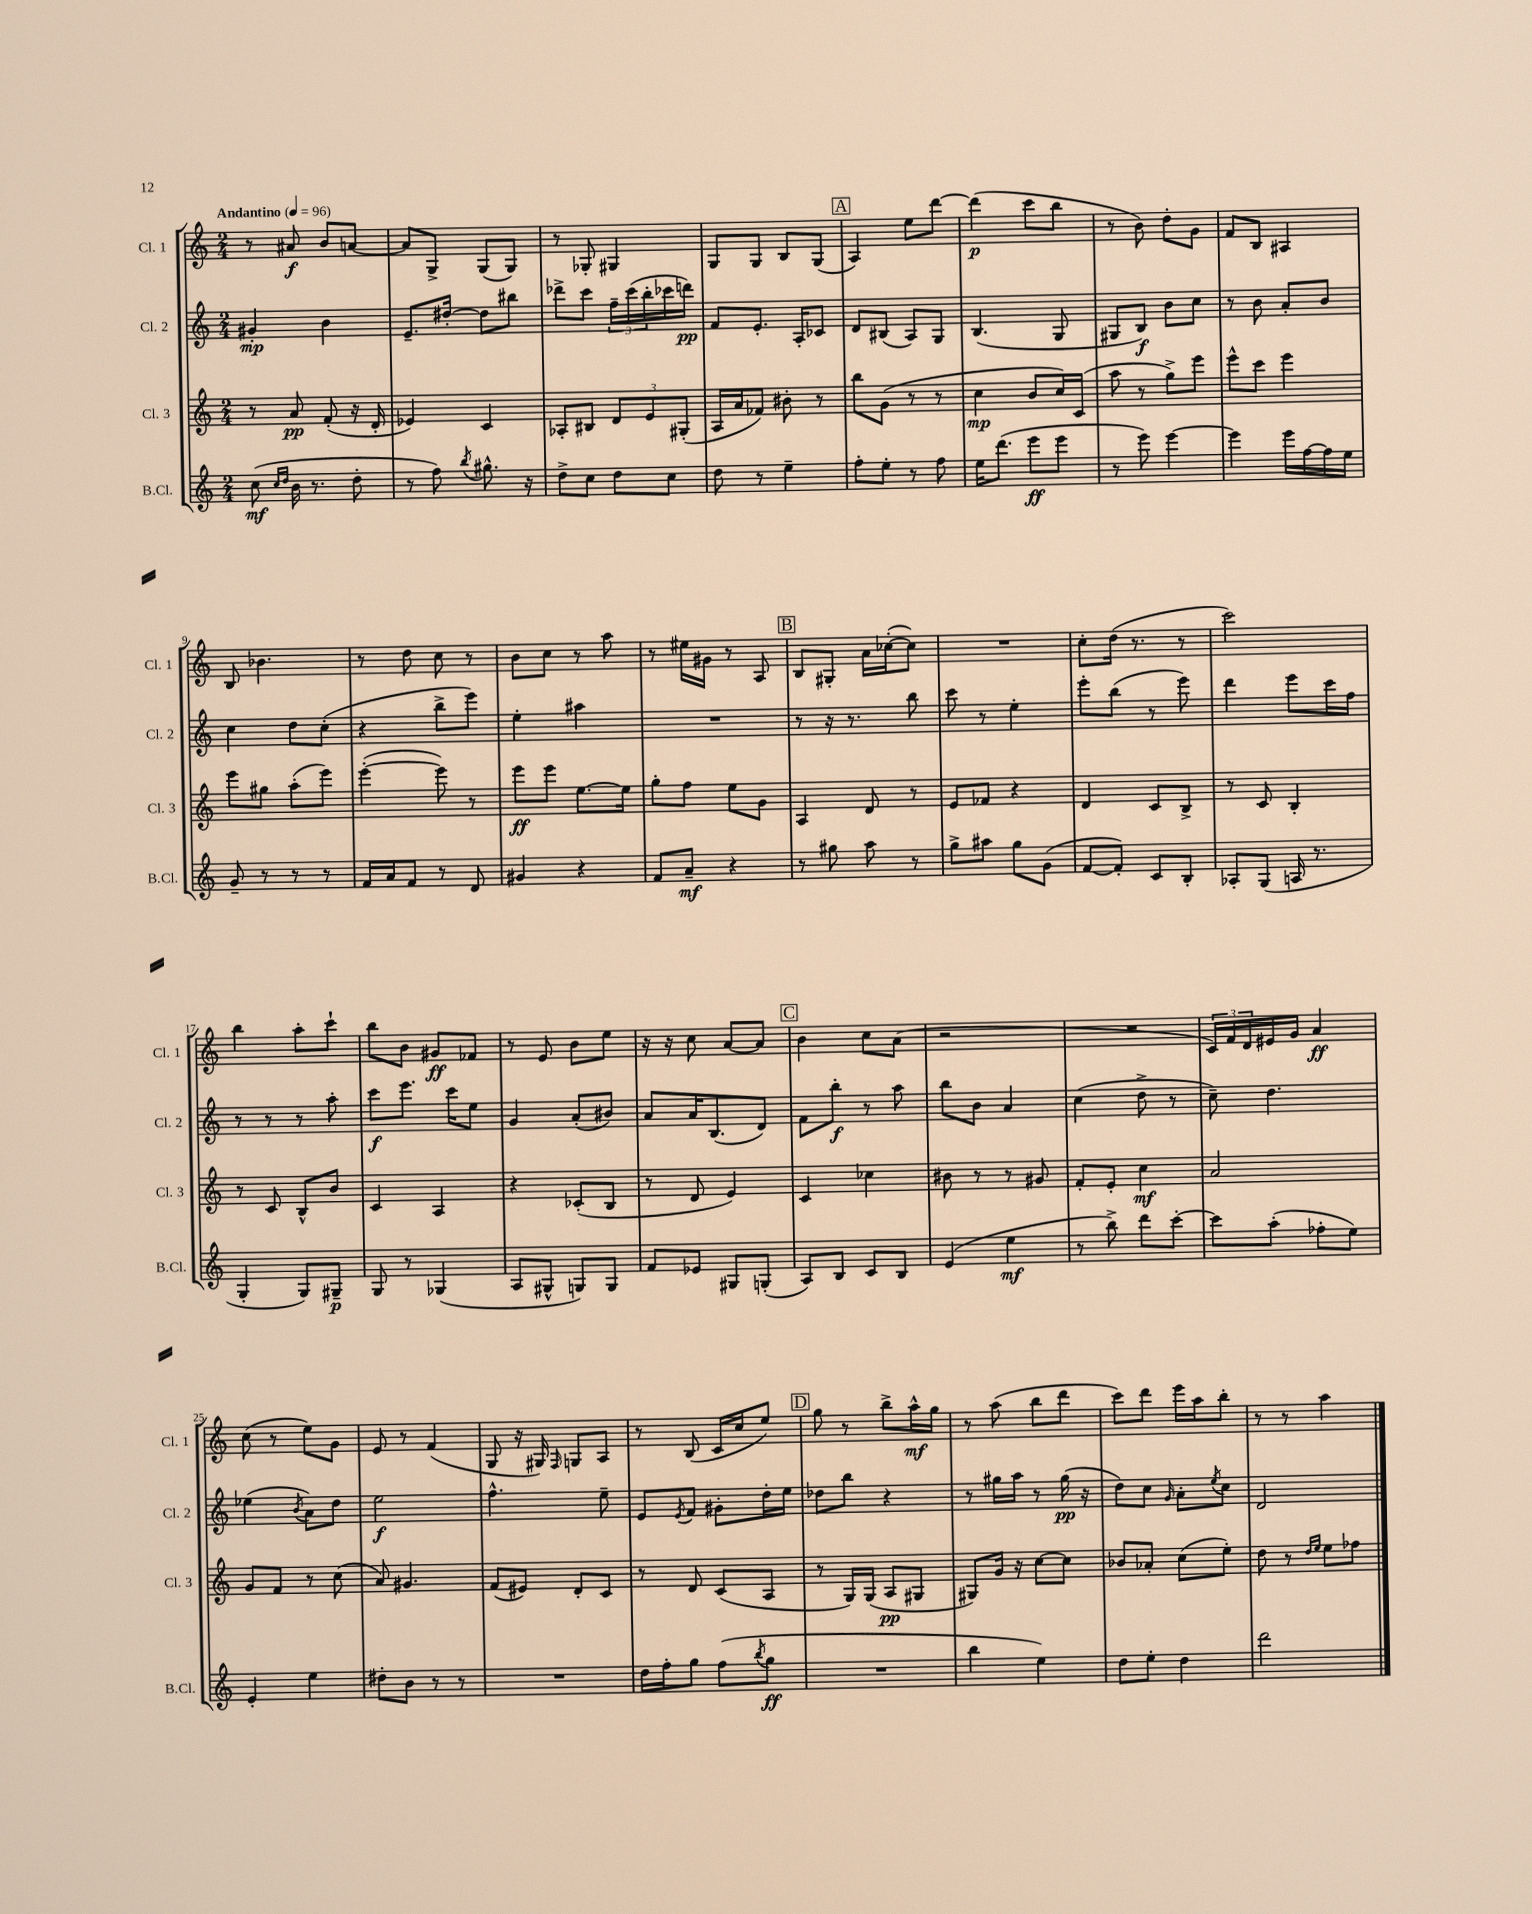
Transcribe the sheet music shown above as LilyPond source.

<<
\new StaffGroup <<
\new Staff = "s0" \with { instrumentName = "Cl. 1" shortInstrumentName = "Cl. 1" } {
    \clef treble \key c \major \numericTimeSignature \time 2/4 \tempo "Andantino" 4 = 96
    r8 ais'8\f b'8 a'8~ |
    a'8 g8-> g8( g8) |
    r8 ges8-. gis4 |
    g8 g8 b8 g8( |
    \mark \markup { \box "A" } a4) e''8 d'''8~ |
    d'''4\p( c'''8 b''8 |
    r8 b'8) d''8-. g'8 |
    f'8 b8 ais4 |
    b8 bes'4. |
    r8 d''8 c''8 r8 |
    b'8 c''8 r8 a''8 |
    r8 eis''16 gis'16 r8 a8 |
    \mark \markup { \box "B" } b8 gis8-. a'16 ces''16~-.( ces''8) |
    R2 |
    c''8-. d''16( r8. r8 |
    c'''2) |
    b''4 a''8-. c'''8-! |
    b''8 b'8 gis'8\ff fes'8 |
    r8 e'8 b'8 e''8 |
    r16 r16 c''8 a'8~ a'8 |
    \mark \markup { \box "C" } b'4 c''8 a'8( |
    r2 |
    R2 |
    \tuplet 3/2 { c'16) f'16 d'16 } eis'16 g'16 a'4\ff |
    c''8( r8 e''8) g'8 |
    e'8 r8 f'4( |
    g8 r16 gis16) \grace { f16 } g8 a8 |
    r8 b8( c'16 c''16 e''8) |
    \mark \markup { \box "D" } g''8 r8 b''8-> a''16-^\mf g''16 |
    r8 a''8( b''8 d'''8 |
    c'''8) d'''8 e'''16 a''16 b''8-. |
    r8 r8 a''4 \bar "|." |
}
\new Staff = "s1" \with { instrumentName = "Cl. 2" shortInstrumentName = "Cl. 2" } {
    \clef treble \key c \major \numericTimeSignature \time 2/4
    gis'4-.\mp b'4 |
    e'8.-- dis''16~-. dis''8 bis''8 |
    des'''8-> c'''8 \tuplet 3/2 { f''16-- c'''16( b''16-. } ces'''16 d'''16\pp) |
    f'8 e'8.-. a16-. ces'8 |
    \mark \markup { \box "A" } d'8 bis8( a8) g8 |
    b4.( g8 |
    gis8 b8\f) b'8 c''8 |
    r8 b'8 a'8-. b'8 |
    c''4 d''8 c''8-.( |
    r4 b''8-> e'''8) |
    e''4-. ais''4 |
    R2 |
    \mark \markup { \box "B" } r8 r16 r8. b''8 |
    c'''8 r8 e''4-. |
    e'''8-. b''8( r8 e'''8) |
    d'''4 e'''8 c'''16 f''16 |
    r8 r8 r8 a''8-. |
    c'''8\f e'''8. c'''16 e''8 |
    g'4 a'8-.( bis'8) |
    a'8 a'16 b8.( d'8) |
    \mark \markup { \box "C" } f'8 b''8-.\f r8 a''8 |
    b''8 b'8 a'4 |
    c''4( d''8-> r8 |
    c''8--) d''4. |
    ees''4( \acciaccatura { b'8 } a'8) d''8 |
    e''2\f |
    f''4.-^ e''8-- |
    e'8 \acciaccatura { e'8 } f'8 gis'8-. d''16-. e''16 |
    \mark \markup { \box "D" } des''8 b''8 r4 |
    r8 gis''16 a''16 r8 gis''16\pp( r16 |
    d''8) c''8 \grace { g'16 } a'8-. \acciaccatura { e''8 } c''8 |
    d'2 \bar "|." |
}
\new Staff = "s2" \with { instrumentName = "Cl. 3" shortInstrumentName = "Cl. 3" } {
    \clef treble \key c \major \numericTimeSignature \time 2/4
    r8 a'8\pp f'8-.( r16 d'16-. |
    ees'4) c'4 |
    aes8-. bis8 \tuplet 3/2 { d'8 e'8 gis8-.( } |
    a16 a'16 fes'8) bis'8-. r8 |
    \mark \markup { \box "A" } b''8 g'8( r8 r8 |
    c''4\mp b'8 c''16) c'16( |
    a''8 r8 g''8->) e'''8 |
    e'''8-^ c'''8 e'''4 |
    e'''8 gis''8 a''8-.( e'''8) |
    e'''4~-.( e'''8) r8 |
    e'''8\ff e'''8 e''8.~ e''16 |
    g''8-. f''8 e''8 g'8 |
    \mark \markup { \box "B" } a4 d'8 r8 |
    e'8 fes'8 r4 |
    d'4 c'8 b8-> |
    r8 c'8 b4-. |
    r8 c'8 b8-^ b'8 |
    c'4 a4 |
    r4 ces'8-.( b8 |
    r8 d'8 e'4) |
    \mark \markup { \box "C" } c'4 ces''4 |
    bis'8 r8 r8 gis'8 |
    f'8-. e'8-. c''4\mf |
    a'2 |
    g'8 f'8 r8 c''8( |
    a'8) gis'4. |
    f'8( eis'8) d'8-. c'8 |
    r8 d'8 c'8( a8 |
    \mark \markup { \box "D" } r8 g16) g16( a8\pp gis8 |
    gis8) g'16 r16 c''8~ c''8 |
    bes'8 aes'8-. c''8( e''8-.) |
    d''8 r8 \grace { d''16 e''16 } e''8 fes''8 \bar "|." |
}
\new Staff = "s3" \with { instrumentName = "B.Cl." shortInstrumentName = "B.Cl." } {
    \clef treble \key c \major \numericTimeSignature \time 2/4
    c''8\mf( \grace { c''16 d''16 } b'16 r8. d''8-. |
    r8 f''8) \acciaccatura { b''8 } gis''8.-^ r16 |
    d''8-> c''8 d''8 c''8 |
    d''8 r8 e''4-- |
    \mark \markup { \box "A" } f''8-. e''8-. r8 f''8 |
    e''16 d'''8.( e'''8\ff e'''8 |
    r8 e'''8) e'''4~ |
    e'''4 e'''16 f''16~ f''16 e''16 |
    g'8-- r8 r8 r8 |
    f'16 a'16 f'8 r8 d'8 |
    gis'4 r4 |
    f'8 a'8--\mf r4 |
    \mark \markup { \box "B" } r8 gis''8 a''8 r8 |
    g''8-> ais''8 g''8 g'8( |
    f'8~ f'8-.) c'8 b8-. |
    aes8-. g8( a16 r8. |
    g4-. g8) gis8--\p |
    g8 r8 ges4( |
    a8 gis8-^ g8) g8 |
    f'8 ees'8 gis8 g8-.( |
    \mark \markup { \box "C" } a8) b8 c'8 b8 |
    e'4( e''4\mf |
    r8 b''8->) d'''8 c'''8~-. |
    c'''8 a''8-.( fes''8-. e''8) |
    e'4-. e''4 |
    dis''8-. b'8 r8 r8 |
    R2 |
    d''16 f''16-. g''8 f''8( \acciaccatura { b''8 } g''8\ff |
    \mark \markup { \box "D" } R2 |
    b''4 e''4) |
    d''8 e''8-. d''4 |
    d'''2 \bar "|." |
}
>>
>>
